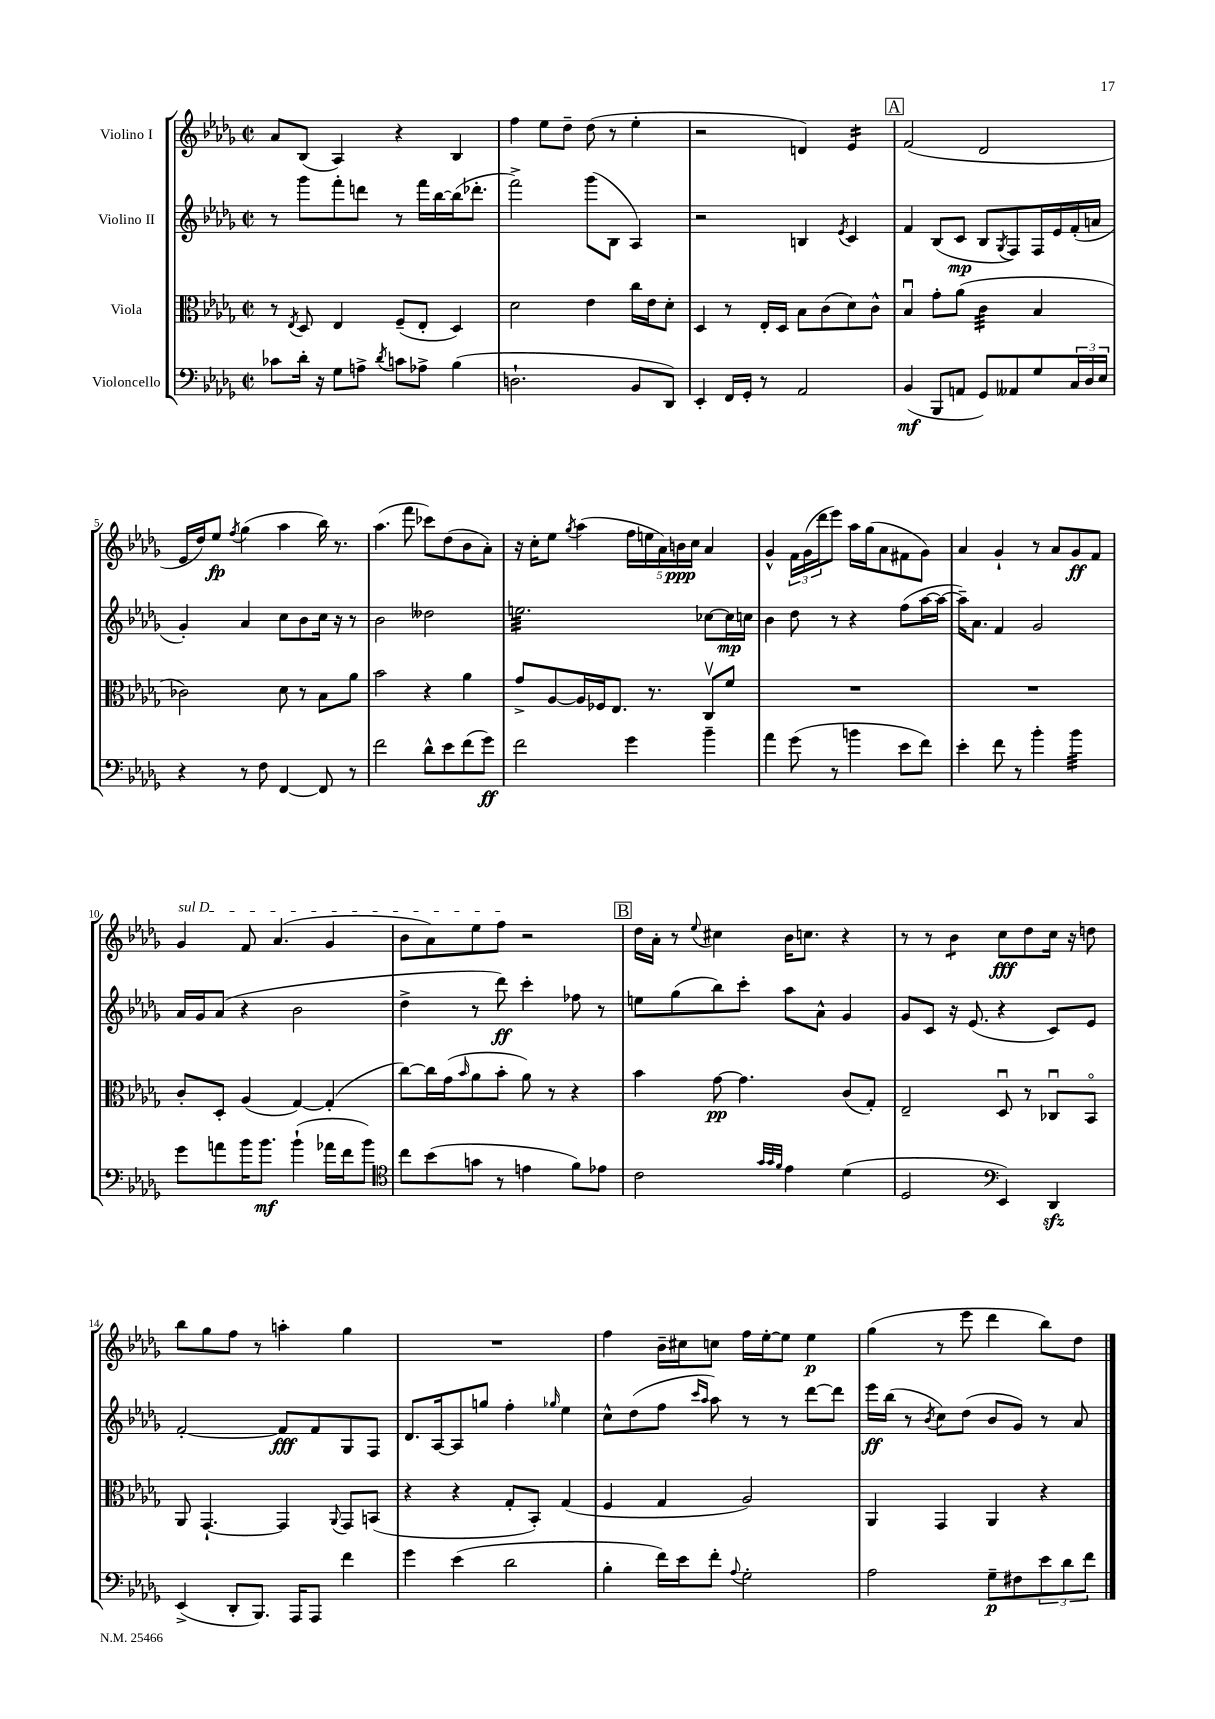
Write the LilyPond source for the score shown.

<<
\new StaffGroup <<
\new Staff = "s0" \with { instrumentName = "Violino I" } {
    \clef treble \key des \major \defaultTimeSignature \time 2/2
    aes'8 bes8( aes4) r4 bes4 |
    f''4 ees''8 des''8-- des''8( r8 ees''4-. |
    r2 d'4) ees'4:16 |
    \mark \markup { \box "A" } f'2( des'2 |
    ees'16 des''16) ees''8\fp \acciaccatura { f''8 } ges''4( aes''4 bes''16) r8. |
    aes''4.( f'''8 ces'''8) des''8( bes'8 aes'8-.) |
    r16 c''16-. ees''8 \acciaccatura { ges''8 } aes''4( \tuplet 5/4 { f''16 e''16 aes'16) b'16\ppp c''16 } aes'4 |
    ges'4-^ \tuplet 3/2 { f'16 ges'16( des'''16 } ees'''8) aes''16 ges''16( aes'8 fis'8 ges'8) |
    aes'4 ges'4-! r8 aes'8 ges'8\ff f'8 |
    \once \override TextSpanner.bound-details.left.text = \markup { \italic "sul D" } ges'4\startTextSpan f'8 aes'4.( ges'4 |
    bes'8 aes'8) ees''8 f''8\stopTextSpan r2 |
    \mark \markup { \box "B" } des''16 aes'16-. r8 \appoggiatura { ees''8 } cis''4 bes'16 c''8. r4 |
    r8 r8 bes'4:8 c''8\fff des''8 c''16 r16 d''8 |
    bes''8 ges''8 f''8 r8 a''4-. ges''4 |
    R1 |
    f''4 bes'16-- cis''16 c''8 f''16 ees''16~-. ees''8 ees''4\p |
    ges''4( r8 ees'''8 des'''4 bes''8) des''8 \bar "|." |
}
\new Staff = "s1" \with { instrumentName = "Violino II" } {
    \clef treble \key des \major \defaultTimeSignature \time 2/2
    r8 ges'''8 f'''8-. d'''8 r8 f'''16 bes''16~ bes''16( des'''8.-. |
    f'''2->) ges'''8( bes8 aes4) |
    r2 b4 \acciaccatura { ees'8 } c'4 |
    \mark \markup { \box "A" } f'4 bes8( c'8\mp bes8 \acciaccatura { ges8 } f8) f16 ees'16 f'16-.( a'16 |
    ges'4-.) aes'4 c''8 bes'8 c''16 r16 r8 |
    bes'2 deses''2 |
    e''2.:32 ces''8~ ces''16\mp c''16 |
    bes'4 des''8 r8 r4 f''8( aes''16~ aes''16~ |
    aes''16--) aes'8. f'4 ges'2 |
    aes'16 ges'16 aes'8( r4 bes'2 |
    des''4-> r8 des'''8\ff) c'''4-. fes''8 r8 |
    \mark \markup { \box "B" } e''8 ges''8( bes''8) c'''8-. aes''8 aes'8-^ ges'4 |
    ges'8 c'8 r16 ees'8.( r4 c'8) ees'8 |
    f'2~-. f'8\fff f'8 ges8 f8 |
    des'8. aes16~ aes8 g''8 f''4-. \grace { ges''16 } ees''4 |
    c''8-^ des''8( f''8 \grace { c'''16 aes''16 } aes''8) r8 r8 des'''8~ des'''8 |
    ees'''16\ff bes''16( r8 \acciaccatura { bes'8 } c''8) des''8( bes'8 ges'8) r8 aes'8 \bar "|." |
}
\new Staff = "s2" \with { instrumentName = "Viola" } {
    \clef alto \key des \major \defaultTimeSignature \time 2/2
    r8 \acciaccatura { ees8 } des8 ees4 f8--( ees8-. des4) |
    des'2 ees'4 c''16 ees'16 des'8-. |
    des4 r8 ees16-. des16 bes8 c'8( des'8) c'8-^ |
    \mark \markup { \box "A" } bes4\downbow ges'8-. aes'8( c'4:32 bes4 |
    ces'2) des'8 r8 bes8 aes'8 |
    bes'2 r4 aes'4 |
    ges'8-> aes8~ aes16 fes16 ees8. r8. c8\upbow f'8 |
    R1 |
    R1 |
    c'8-. des8-. aes4( ges4~) ges4-.( |
    c''8~) c''16 ges'16( \grace { bes'16 } aes'8 bes'8-. aes'8) r8 r4 |
    \mark \markup { \box "B" } bes'4 ges'8~\pp ges'4. c'8( ges8-.) |
    ees2-- des8\downbow r8 ces8\downbow bes,8\flageolet |
    aes,8 ges,4.~-! ges,4 \appoggiatura { aes,8 } ges,8 b,8( |
    r4 r4 ges8-. bes,8-.) ges4( |
    f4 ges4 aes2) |
    aes,4 ges,4 aes,4 r4 \bar "|." |
}
\new Staff = "s3" \with { instrumentName = "Violoncello" } {
    \clef bass \key des \major \defaultTimeSignature \time 2/2
    ces'8 des'16-. r16 ges8 a8-> \acciaccatura { des'8 } c'8 aes8-> bes4( |
    d2.-! bes,8 des,8) |
    ees,4-. f,16 ges,16-. r8 aes,2 |
    \mark \markup { \box "A" } bes,4\mf( bes,,8 a,8 ges,8) aeses,8 ges8 \tuplet 3/2 { c16 des16 ees16 } |
    r4 r8 f8 f,4~ f,8 r8 |
    f'2 des'8-^ ees'8 f'8( ges'8\ff) |
    f'2 ges'4 bes'4-- |
    aes'4 ges'8( r8 b'4 ees'8 f'8) |
    ees'4-. f'8 r8 bes'4-. bes'4:32 |
    ges'8 a'8 bes'16 bes'8.\mf bes'4-!( aes'16 f'16 bes'8) |
    \clef tenor c''8 bes'8( g'8 r8 e'4 f'8) ees'8 |
    \mark \markup { \box "B" } c'2 \grace { ges'32 ges'32 f'32 } ees'4 des'4( |
    des2 \clef bass ees,4) des,4\sfz |
    ees,4->( des,8-. bes,,8.) aes,,16 aes,,8 f'4 |
    ges'4 ees'4( des'2 |
    bes4-. f'16) ees'16 f'8-. \appoggiatura { aes8 } ges2-. |
    aes2 ges8--\p fis8 \tuplet 3/2 { ees'8 des'8 f'8 } \bar "|." |
}
>>
>>
